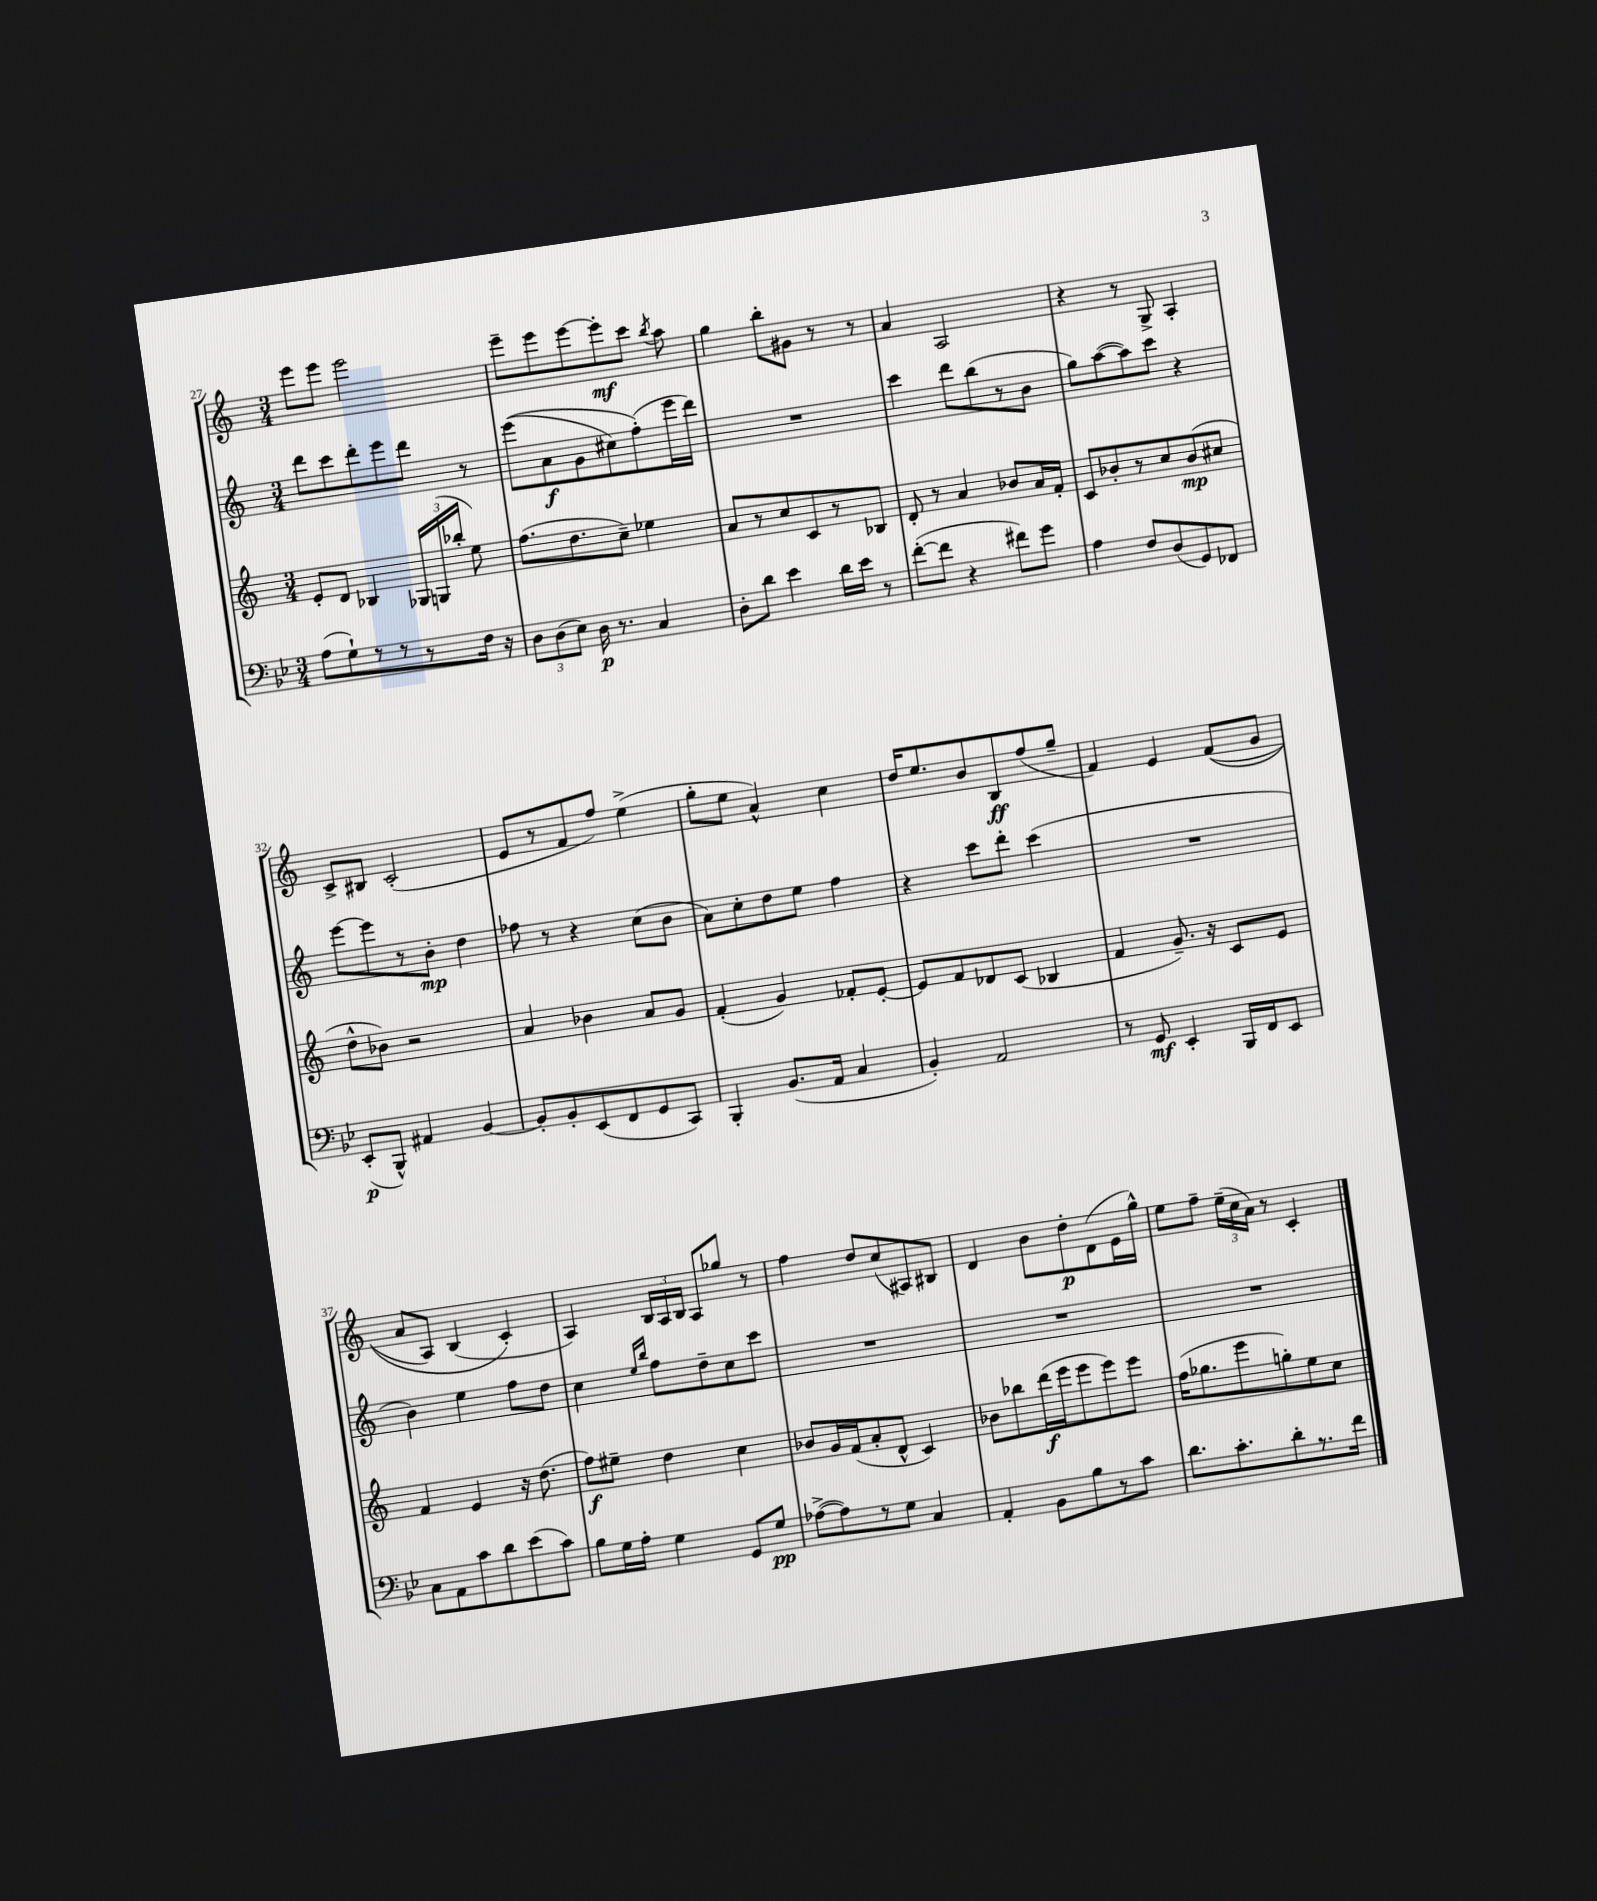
<<
\new StaffGroup <<
\new Staff = "s0" {
    \clef treble \key c \major \numericTimeSignature \time 3/4
    \autoBeamOff e'''8[ e'''8] e'''2 |
    e'''8[-- e'''8 e'''8~ e'''8-.\mf c'''8] \acciaccatura { b''8 } a''8 |
    g''4 b''8[-. gis'8] r8 r8 |
    a'4 a2 |
    r4 r8 g8-> a4-. |
    c'8[-> bis8] c'2-.( |
    e'8[ r8 f'8 f''8]) e''4->( |
    g''8[-. e''8] a'4-^) c''4 |
    d''16[ e''8. b'8 b8\ff f''8( g''8]-- |
    f'4) e'4 f'8[(\( g'8] |
    a'8[ a8]) b4( c'4-.\) |
    a4) \tuplet 3/2 { b16[ a16 b16] } a8[ ges''8] r8 |
    f''4 d''8[ c''8( ais8) bis8] |
    d'4 b'8[ d''8-.\p d'8( e'16 g''16]-^) |
    e''8[ f''8]-- \tuplet 3/2 { e''16[--( c''16 a'16]) } r8 c'4-. \bar "|." |
}
\new Staff = "s1" {
    \clef treble \key c \major \numericTimeSignature \time 3/4
    \autoBeamOff d'''8[ c'''8 d'''8-. e'''8 d'''8] r8 |
    e'''8[(\( a'8\f g'8 cis''8) f''8-.(\) e'''16 d'''16]) |
    R2. |
    c'''4 d'''8[ b''8( r8 b'8] |
    g''8[) a''8~( a''8) c'''8] r4 |
    e'''8[~ e'''8 r8 b'8]-.\mp d''4 |
    fes''8 r8 r4 c''8[( b'8] |
    a'8[) c''8-. d''8 e''8] f''4 |
    r4 c'''8[ d'''8]-. c'''4( |
    R2. |
    b'4) e''4 f''8[ d''8] |
    c''4 \grace { e''16[ b''16] } f''8[ d''8-- c''8 c'''8] |
    R2. |
    R2. |
    R2. \bar "|." |
}
\new Staff = "s2" {
    \clef treble \key c \major \numericTimeSignature \time 3/4
    \autoBeamOff e'8[-. d'8] bes4 \tuplet 3/2 { ges16[ g16( bes''16]-. } e''8) |
    f''8.[( d''8. c''8]--) ees''4 |
    a'8[ r8 c''8 c'8 r8 bes8] |
    d'8-. r8 a'4 bes'8[ a'16 f'16]-. |
    c'8[ bes'8-. r8 c''8 bes'8\mp( cis''8] |
    d''8[-^ bes'8]) r2 |
    a'4 bes'4 a'8[ g'8] |
    f'4-.( g'4) fes'8[-. e'8]~-. |
    e'8[ f'8 des'8 c'8]( bes4 |
    f'4 g'8.--) r16 c'8[ e'8] |
    f'4 e'4 r16 d''8.( |
    f''8[\f) eis''8]-- d''4 c''4 |
    bes'8[ g'16 f'16( a'8-. d'8]-^ c'4) |
    bes'8[ bes''8 d'''16\f( e'''16 e'''8 e'''8) e'''8] |
    f''16[( ges''8. e'''8 g''8-.) e''8 c''8] \bar "|." |
}
\new Staff = "s3" {
    \clef bass \key bes \major \numericTimeSignature \time 3/4
    \autoBeamOff a8[( g8-!) r8 r8 r8 f16] r16 |
    \tuplet 3/2 { d8[ d8( ees8]) } d16\p r8. c4 |
    d8[-. d'8] ees'4 d'16[ ees'16] r8 |
    f'8[~-.( f'8] r4 fis'8[) g'8] |
    a4 f8[ d8( g,8) fes,8] |
    ees,8[-.\p( bes,,8]-^) ais,4 bes,4~ |
    bes,8[-. bes,8-. ees,8( f,8 g,8 c,8]) |
    bes,,4-. bes,8.[( a,16] c4 |
    bes,4-.) a,2 |
    r8 g,8\mf ees,4-. bes,,16[ f,16 ees,8] |
    c8[ a,8 c'8 d'8 ees'8( c'8]) |
    bes8[ g16 a16]-. g4 g,8[ g8]\pp |
    aes8[~->( aes8) r8 g8] c4 |
    a,4-. bes,8[ bes8 r8 c'8] |
    d'8.[ c'8.-. d'8-. r8. f'16] \bar "|." |
}
>>
>>
\layout { \context { \Score currentBarNumber = #27 } }
